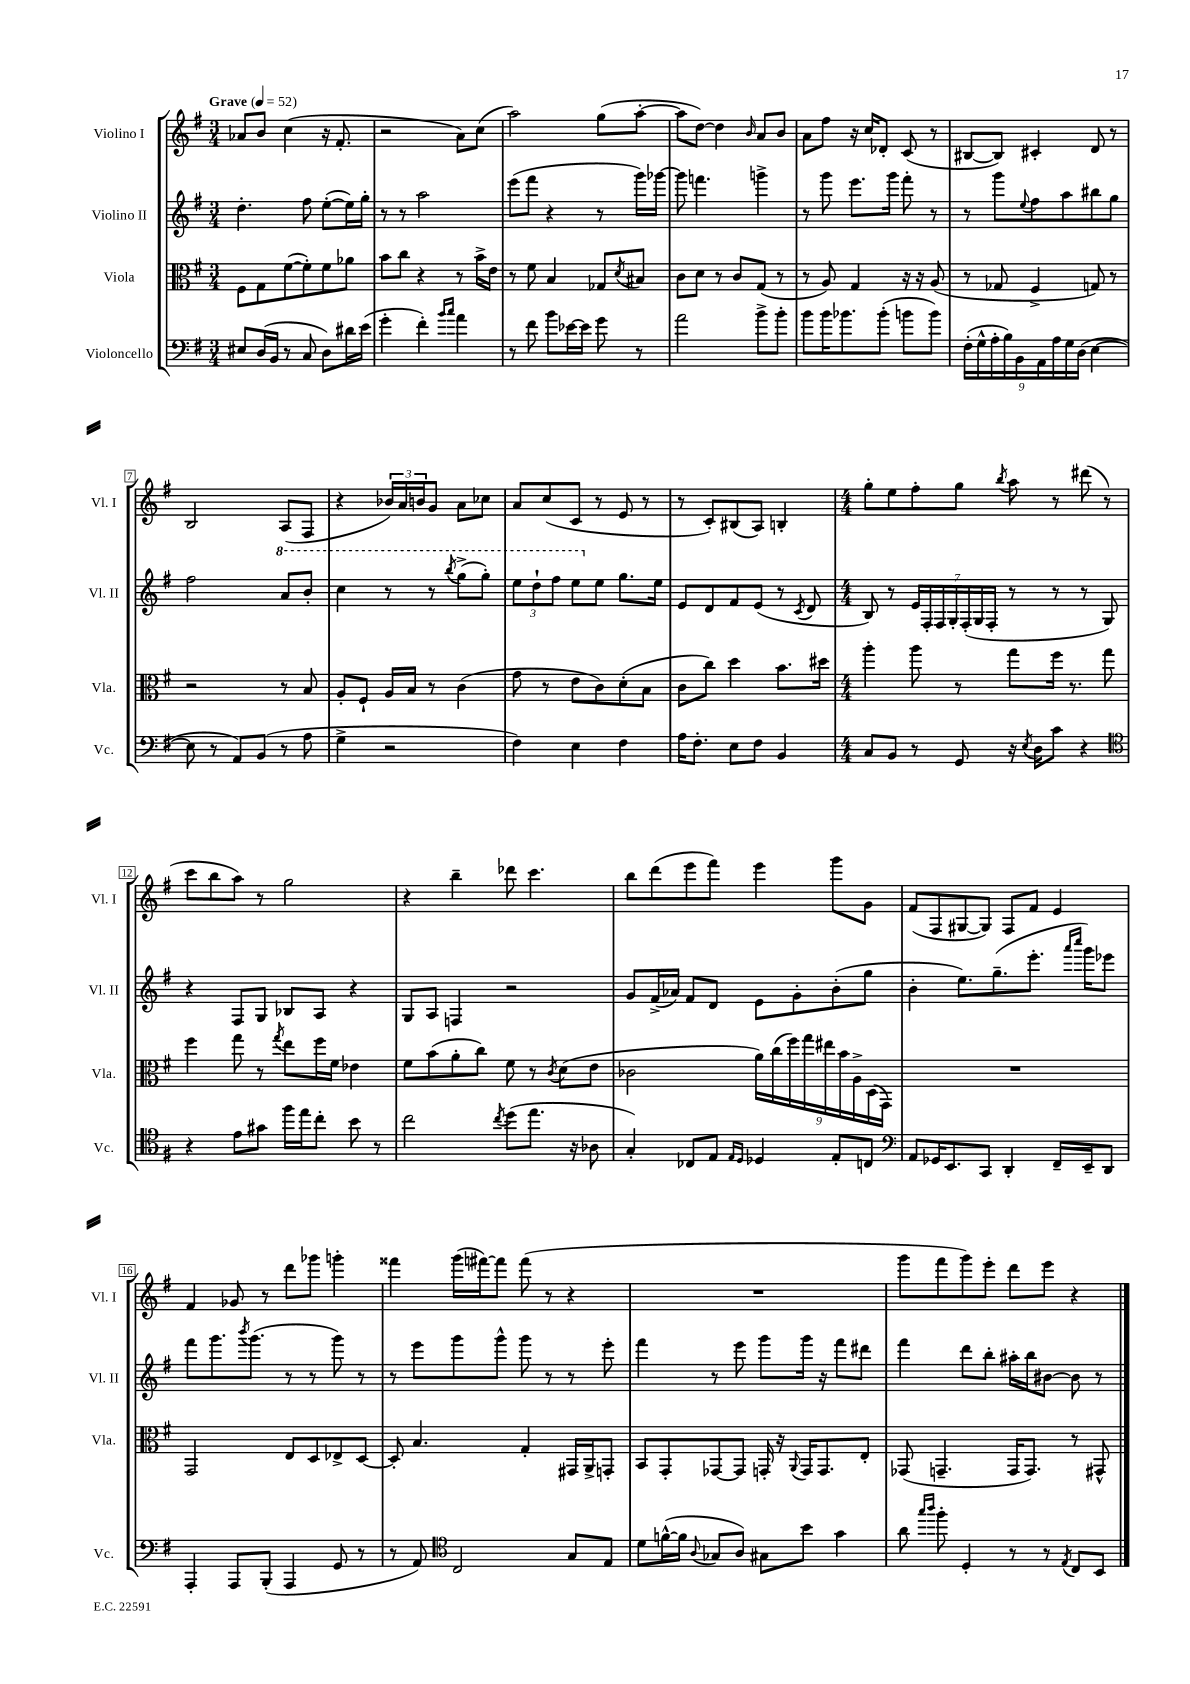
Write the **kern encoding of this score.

**kern	**kern	**kern	**kern
*staff4	*staff3	*staff2	*staff1
*clefF4	*clefC3	*clefG2	*clefG2
*k[f#]	*k[f#]	*k[f#]	*k[f#]
*M3/4	*M3/4	*M3/4	*M3/4
*MM52	*MM52	*MM52	*MM52
8E#	8F#	4.dd'	8a-
(16D	8G	.	8b
16BB	.	.	.
8r	([8f#	.	(4cc
8C	8f#'])	8ff#	.
8D)	8f#	([8ee'	16r
.	.	.	8.f#'
16d#	8a-	16ee])	.
(16e	.	16gg'	.
=	=	=	=
4g'	8b	8r	2r
.	8cc	8r	.
4f#')	4r	2aa	.
16qqb	.	.	.
16qqcc	.	.	.
4a	8r	.	8a)
.	16b^	.	(8cc
.	16e	.	.
=	=	=	=
8r	8r	(8eee	2aa)
8f#	8f#	8fff#	.
8b	4B	4r	.
[16e-	.	.	.
16e-]	.	.	.
8g	8G-	8r	(8gg
.	8qd	.	.
8r	8B#	16ggg)	[8aa'
.	.	[16ggg-	.
=	=	=	=
2a	8c	8ggg-]	8aa]
.	8d	4.fff	[8dd)
.	8r	.	4dd]
.	8c	.	.
.	.	.	16qqb
8b^	(8G	4ggg^	8a
8b'	8r	.	8b
=	=	=	=
8b	8r	8r	8a
16b	8A)	8ggg	8ff#
8.b-	.	.	.
.	4G	8.eee	16r
.	.	.	16cc
(8b-'	.	.	8d-'
.	.	16ggg	.
8b	16r	8fff#'	(8c
.	16r	.	.
8b)	(8A	8r	8r
=	=	=	=
(18F#'	8r	8r	[8B#
18G^^	.	.	.
18A'	.	.	.
.	8G-	8ggg	8B#])
18B)	.	.	.
18BB	.	.	.
.	.	8qqee	.
.	4F#^	8ff#	4c#'
18AA	.	.	.
18A	.	.	.
.	.	8aa	.
18G	.	.	.
(18D	.	.	.
[4E	8G)	8bb#	8d
.	8r	8gg	8r
=	=	=	=
8E]	2r	2ff#	2B
8r	.	.	.
8AA)	.	.	.
(8BB	.	.	.
8r	8r	8aa	(8A
8A	8B	8bb'	8F#
=	=	=	=
4G^	8A'	4ccc	4r
.	8F#`	.	.
2r	16A	8r	24b-)
.	.	.	24a
.	16B	.	.
.	.	.	24b
.	8r	8r	8g
.	.	8qbbb	.
.	(4c	(8ggg^	8a
.	.	8ggg')	8cc-
=	=	=	=
4F#)	8g	12eee	8a
.	.	12ddd`	.
.	8r	.	(8cc
.	.	12fff#	.
4E	8e	8eee	8c
.	8c)	8ee	8r
4F#	(8d'	8.gg	8e
.	8B	.	8r
.	.	16ee	.
=	=	=	=
16A	8c	8e	8r
8.F#'	.	.	.
.	8cc)	8d	8c')
8E	4dd	8f#	(8B#
8F#	.	(8e	8A)
4BB	8.b	8r	4B'
.	.	8qc	.
.	.	8d	.
.	16dd#	.	.
=	=	=	=
*M4/4	*M4/4	*M4/4	*M4/4
8C	4aa'	8B)	8gg'
8BB	.	8r	8ee
8r	8aa	28e	8ff#'
.	.	28F#'	.
.	.	28F#	.
.	.	28G'	.
8GG	8r	.	8gg
.	.	(28F#'	.
.	.	28G	.
.	.	28F#'	.
.	.	.	8qbb
16r	8gg	8r	8aa
8qE	.	.	.
16D	.	.	.
8c	16ff#	8r	8r
.	8.r	.	.
4r	.	8r	(8ddd#
.	8gg	8G)	8r
=	=	=	=
*clefC4	*	*	*
4r	4ff#	4r	8ccc
.	.	.	8bb
8e	8gg	8F#	8aa)
8g#	8r	8G	8r
.	8qgg	.	.
16ff#	8ee	8B-	2gg
16ee	.	.	.
8cc'	16ff#	8A	.
.	16f#	.	.
8b	4e-	4r	.
8r	.	.	.
=	=	=	=
2cc	8f#	8G	4r
.	(8b	8A	.
.	8a'	4F	4bb~
.	8cc)	.	.
8qcc	.	.	.
(8dd	8f#	2r	8ddd-
8.ee	8r	.	4.ccc
.	8qc	.	.
.	(8d	.	.
16r	.	.	.
8A-	8e	.	.
=	=	=	=
4G')	2c-	8g	8bb
.	.	(16f#^	(8ddd
.	.	16a-)	.
8C-	.	8f#	8eee
8E	.	8d	8fff#)
16qqE	.	.	.
16qqD	.	.	.
4D-	18a)	8e	4eee
.	(18cc	.	.
.	18ff#)	.	.
.	.	8g'	.
.	18gg	.	.
.	18ee#	.	.
8E'	.	(8b'	8ggg
.	18b	.	.
.	18A^	.	.
8C	.	8gg	8g
.	(18D	.	.
.	18GG)	.	.
=	=	=	=
*clefF4	*	*	*
8AA	1r	4b'	(8f#
16GG-	.	.	8F#
8.EE	.	.	.
.	.	8.ee)	[8G#
8CC	.	.	8G#])
.	.	(8.gg~	.
4DD'	.	.	8F#
.	.	8.eee'	8f#
16FF#~	.	.	4e
.	.	16qqaaa	.
.	.	16qqcccc	.
16EE~	.	16ggg)	.
8DD	.	8eee-	.
=	=	=	=
4AAA'	2GG	8fff#	4f#
.	.	8.ggg	.
8AAA	.	.	8g-
.	.	8qbbb	.
.	.	(8.ggg	.
(8BBB'	.	.	8r
4AAA	8E	8r	8ddd
.	8D	8r	8ggg-
8GG	8E-^	8ggg)	4ggg'
8r	[8D	8r	.
=	=	=	=
8r	8D']	8r	4fff##
8AA)	4.B	8eee	.
*clefC4	*	*	*
2C	.	8ggg	(16ggg
.	.	.	[16fff#)
.	.	8ggg^^	8fff#]
.	4G'	8ggg	(8fff#
.	.	8r	8r
8G	16GG#	8r	4r
.	16AA^	.	.
8E	8GG'	8eee'	.
=	=	=	=
8d	8BB	4fff#	1r
([16f^^	8GG'	.	.
16f]	.	.	.
8qqA	.	.	.
8G-	[8GG-	8r	.
8A)	8GG-]	8eee	.
8G#	16GG'	8ggg	.
.	16r	.	.
.	8qqAA	.	.
8b	16GG	16ggg	.
.	8.GG	16r	.
4g	.	8fff#	.
.	8E'	8ddd#	.
=	=	=	=
8a	(8GG-	4fff#	8ggg
16qqgg	.	.	.
16qqaa	.	.	.
8ff#'	4.GG~	.	8fff#
4D'	.	8ddd	8ggg)
.	.	8bb'	8eee'
8r	16GG	16aa#'	8ddd
.	8.GG)	16bb	.
8r	.	[8b#	8eee
8qE	.	.	.
8C	8r	8b#]	4r
8BB	8GG#^^	8r	.
==	==	==	==
*-	*-	*-	*-
